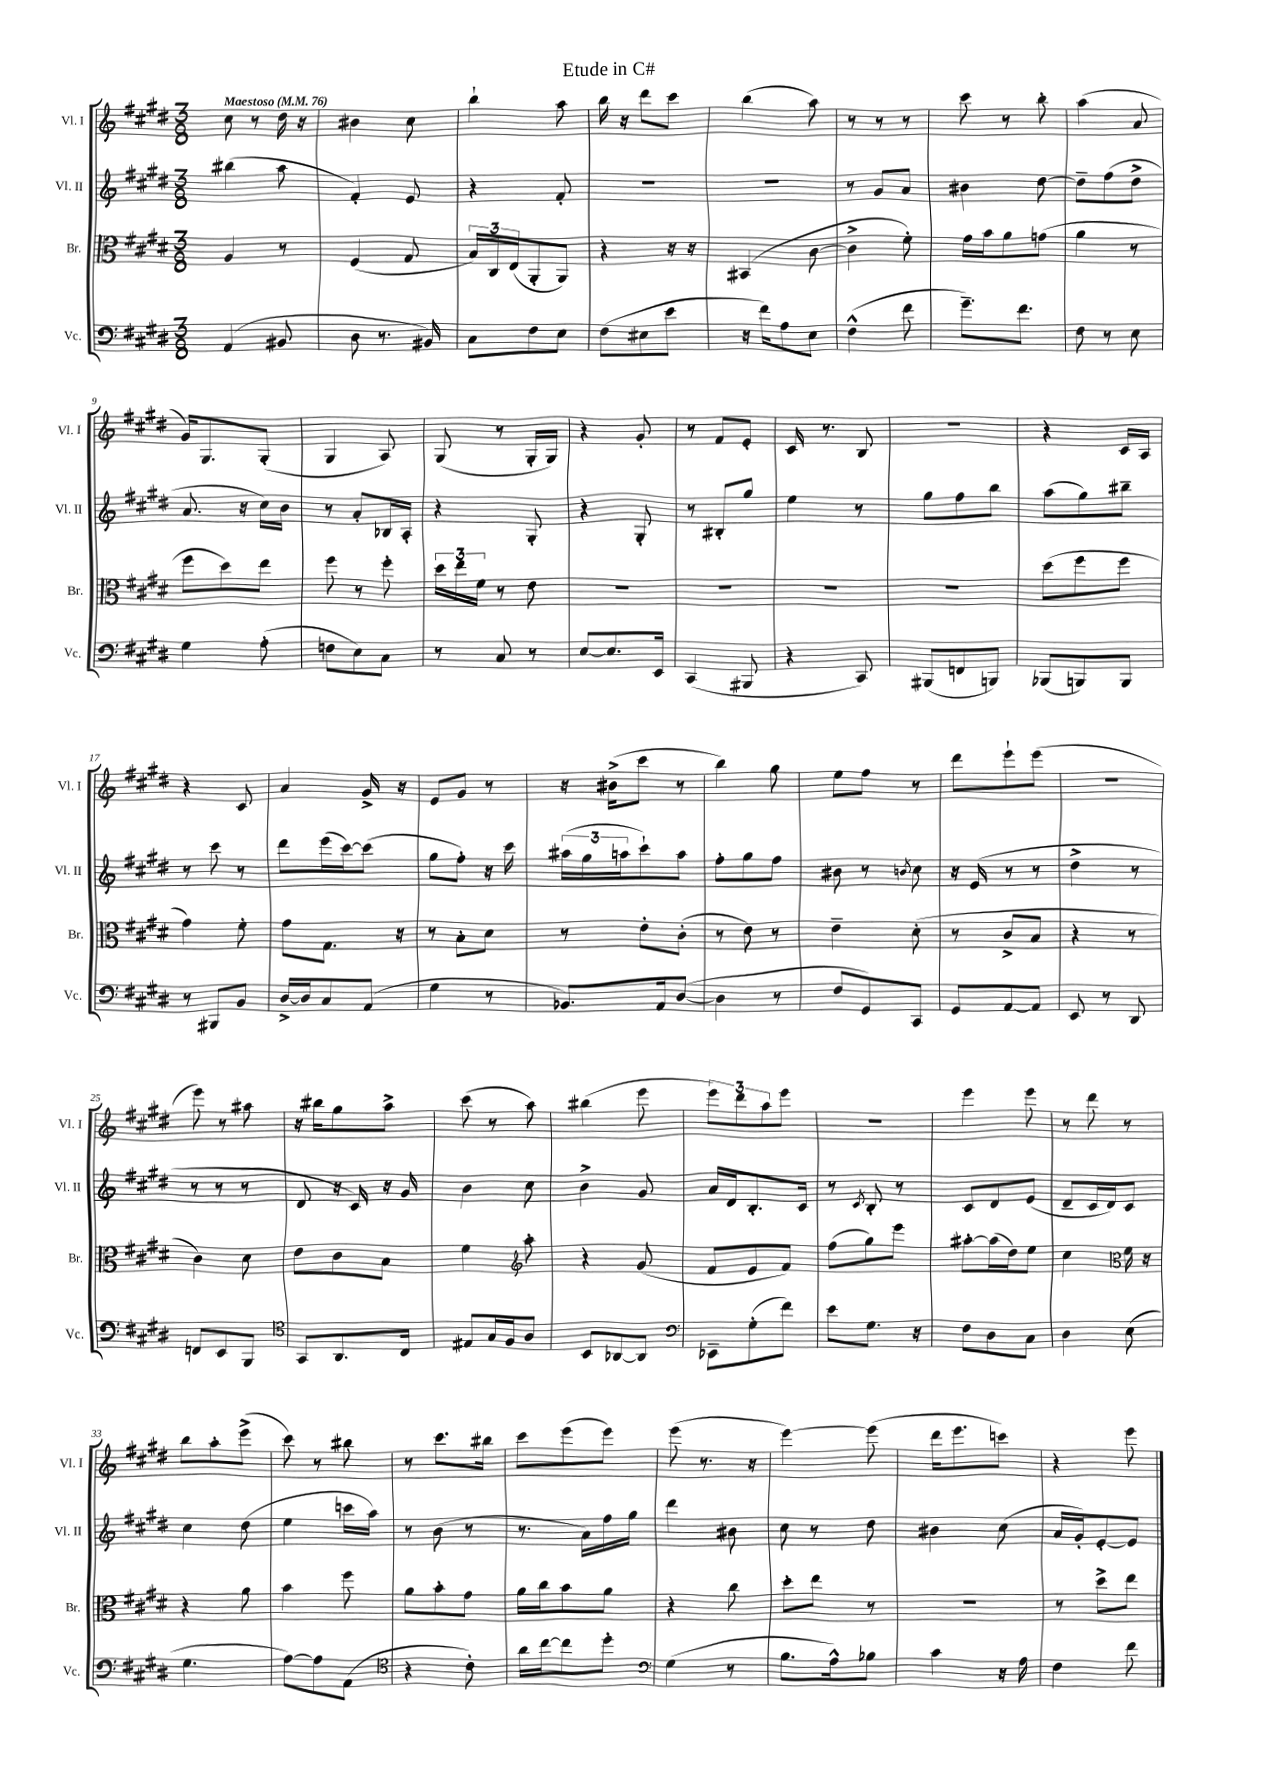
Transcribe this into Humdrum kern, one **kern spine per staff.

**kern	**kern	**kern	**kern
*part4	*part3	*part2	*part1
*staff4	*staff3	*staff2	*staff1
*I"Vc.	*I"Br.	*I"Vl. II	*I"Vl. I
*I'Vc.	*I'Br.	*I'Vl. II	*I'Vl. I
*clefF4	*clefC3	*clefG2	*clefG2
*k[f#c#g#d#]	*k[f#c#g#d#]	*k[f#c#g#d#]	*k[f#c#g#d#]
*M3/8	*M3/8	*M3/8	*M3/8
*MM76	*MM76	*MM76	*MM76
=1	=1	=1	=1
!	!	!	!LO:TX:a:B:t=Maestoso
(4AA/	4A/	(4bb#X\	8cc#\
.	.	.	8r
8BB#X/	8r	8aa\	16dd#\
.	.	.	16r
=2	=2	=2	=2
8D#\	(4F#/	4f#'/)	4b#X\
8.r	.	.	.
.	8G#/	8e/	8cc#\
16BB#X/)	.	.	.
=3	=3	=3	=3
8C#\L	24B/LL)	4r	4bb`\
.	24C#/	.	.
.	(24E/J	.	.
8F#\	8AA'/	.	.
8E\J	8AA/J)	8f#'/	8aa\
=4	=4	=4	=4
(8F#\L	4r	4.r	16bb\
.	.	.	16r
8E#X\	.	.	8ddd#\L
8e\J	16r	.	8ccc#\J
.	16r	.	.
=5	=5	=5	=5
16r	(4BB#X/	4.r	(4bb\
16f#\KL)	.	.	.
8A\	.	.	.
8E\J	[8c#\	.	8aa\)
=6	=6	=6	=6
(4F#^^\	4c#^\]	8r	8r
.	.	8g#/L	8r
8f#\	8f#'\)	8a/J	8r
=7	=7	=7	=7
8.g#~\L)	16g#\LL	4b#X\	8ccc#\
.	16b\J	.	.
.	8a\	.	8r
8.f#\J	.	.	.
.	(8gn\J	[8dd#\	8bb'\
=8	=8	=8	=8
8F#\	4a\	8dd#~\L]	(4aa\
8r	.	(8ff#\	.
8E\	8r	8dd#^\J	8a/
!!LO:LB:g=z
=9	=9	=9	=9
4G#\	8ff#\L	8.a/	16g#/KL)
.	.	.	8.G#/
.	8dd#\)	.	.
.	.	16r	.
(8A'\	8ee\J	16cc#\LL)	(8G#'/J
.	.	16b\JJ	.
=10	=10	=10	=10
8Fn\L	8ff#\	8r	4G#/
8E\)	8r	8a'/L	.
8C#\J	8ff#'\	16B-X/L	8A/)
.	.	16A'/JJ	.
=11	=11	=11	=11
8r	24dd#\LL	4r	(8G#/
.	24ee\	.	.
.	24f#\JJ	.	.
8C#/	8r	.	8r
8r	8e\	8G#'/	16G#'/LL
.	.	.	16G#/JJ)
=12	=12	=12	=12
[8E/L	4.r	4r	4r
8.E/]	.	.	.
.	.	8G#'/	8g#'/
16EE/Jk	.	.	.
=13	=13	=13	=13
(4CC#/	4.r	8r	8r
.	.	8B#X'/L	8f#/L
8BBB#X/	.	8gg#/J	8e'/J
=14	=14	=14	=14
4r	4.r	4ee\	16c#/
.	.	.	8.r
8CC#/)	.	8r	8B/
=15	=15	=15	=15
(8BBB#X/L	4.r	8gg#\L	4.r
8FFn/	.	8ff#\	.
8BBBn/J)	.	8bb\J	.
=16	=16	=16	=16
(8BBB-X/L	(8dd#\L	(8aa\L	4r
8BBBn/)	8ff#\	8gg#\)	.
8BBB/J	8ff#\J	8bb#X~\J	16c#/LL
.	.	.	16A/JJ
!!LO:LB:g=z
=17	=17	=17	=17
8r	4g#\)	8r	4r
8BBB#X/L	.	8ccc#\	.
8BB/J	8f#'\	8r	8c#/
=18	=18	=18	=18
[16D#^/LL	8g#\L	8ddd#\L	4a/
16D#/J]	.	.	.
8C#/	8.G#\J	(16eee\L	.
.	.	[16ccc#\J)	.
(8AA/J	.	(8ccc#\J]	16g#^/
.	16r	.	16r
=19	=19	=19	=19
4G#\	8r	8gg#\L	8e/L
.	8B'\L	8ff#'\J)	8g#/J
8r	8d#\J	16r	8r
.	.	16ccc#\	.
=20	=20	=20	=20
8.BB-X/L)	8r	(24aa#X\LL	16r
.	.	24gg#\	.
.	.	.	(16b#X^\KL
.	.	24aan\J	.
.	8e'\L	8ccc#`\)	8ccc#\J
16AA/k	.	.	.
([8D#/J	(8c#'\J	8aa\J	8r
=21	=21	=21	=21
4D#\]	8r	8ff#'\L	4bb\)
.	8e\)	8gg#\	.
8r	8r	8ff#\J	8gg#\
=22	=22	=22	=22
8F#/L	4e~\	8b#X\	8ee\L
8GG#/)	.	8r	8ff#\J
.	.	8qbn/	.
8CC#/J	(8d#'\	8cc#\	8r
=23	=23	=23	=23
8GG#/L	8r	16r	8ddd#\L
.	.	(16e/	.
[8AA/	8c#^/L	8r	8eee`\
8AA/J]	8B/J	8r	(8eee\J
=24	=24	=24	=24
8EE/	4r	4dd#^\	4.r
8r	.	.	.
8DD#/	8r	8r	.
!!LO:LB:g=z
=25	=25	=25	=25
8FFn/L	4c#\)	8r	8eee\)
8EE/	.	8r	8r
8BBB/J	8d#\	8r	8aa#X\
=26	=26	=26	=26
*clefC4	*	*	*
8GG#/L	8e\L	8d#/	16r
.	.	.	16bb#X\KL
8.AA/	8c#\	16r	8gg#\
.	.	16c#/)	.
.	8B\J	16r	8aa^\J
16C#/Jk	.	16g#/	.
=27	=27	=27	=27
8E#X/L	4f#\	4b\	(8ccc#\
16G#/L	.	.	8r
16F#/J	.	.	.
*	*clefG2	*	*
8A/J	8aa'\	8cc#\	8aa\)
=28	=28	=28	=28
8BB/L	4r	4b^\	(4bb#X\
[8AA-X/	.	.	.
8AA-/J]	(8g#/	8g#/	8eee\
=29	=29	=29	=29
*clefF4	*	*	*
8EE-X~\L	8f#/L	16a/LL	12eee\L)
.	.	16d#/J	.
.	.	.	12ddd#\
(8G#'\	8e/	8.B'/	.
.	.	.	12aa\
8f#\J)	8f#/J)	.	8eee\J
.	.	16c#/Jk	.
=30	=30	=30	=30
8e\L	(8ff#\L	8r	4.r
.	.	8qc#/	.
8.G#\J	8gg#\)	8B'/	.
.	8eee\J	8r	.
16r	.	.	.
=31	=31	=31	=31
8F#\L	[8aa#X'\L	8c#/L	4eee\
8D#\	(16aa#\L]	8d#/	.
.	16dd#\J)	.	.
8C#\J	8ee\J	(8e/J	8eee\
=32	=32	=32	=32
4D#\	4cc#\	8d#~/L	8r
.	.	16c#/L	8ddd#\
.	.	16d#/J)	.
*	*clefC3	*	*
(8E\	16f#\	8c#/J	8r
.	16r	.	.
!!LO:LB:g=z
=33	=33	=33	=33
4.G#\	4r	4cc#\	8bb\L
.	.	.	8aa'\
.	8a\	(8dd#\	(8eee^\J
=34	=34	=34	=34
[8A\L)	4b\	4ee\	8ccc#\)
8A\]	.	.	8r
(8AA\J	8ff#\	16cccn\LL	8bb#X\
.	.	16aa\JJ)	.
=35	=35	=35	=35
*clefC4	*	*	*
4r	8a\L	8r	8r
.	8b'\	(8b\	8.ccc#\L
8c#'\)	8g#\J	8r	.
.	.	.	16bb#X\Jk
=36	=36	=36	=36
16a\LL	16a\LL	8.r	8ccc#\L
[16cc#\J	16cc#\J	.	.
8cc#\]	8b\	.	(8eee\
.	.	16a\LL)	.
8dd#'\J	8a\J	16ff#\	8eee\J)
.	.	16gg#\JJ	.
=37	=37	=37	=37
*clefF4	*	*	*
(4G#\	4r	4ddd#\	(8eee\
.	.	.	8.r
8r	8cc#\	8b#X\	.
.	.	.	16r
=38	=38	=38	=38
8.B\L	8dd#'\L	8cc#\	[4eee\)
.	8ee\J	8r	.
16A^^\k)	.	.	.
8B-X\J	8r	8dd#\	(8eee\]
=39	=39	=39	=39
4c#\	4.r	4b#X\	16ddd#\KL
.	.	.	8.eee\
16r	.	(8cc#\	8cccn\J)
16A\	.	.	.
=40	=40	=40	=40
4F#\	8r	16a/LL	4r
.	.	16g#'/J)	.
.	8dd#^\L	[8e'/	.
8f#\	8ee\J	8e/J]	8eee\
==	==	==	==
*-	*-	*-	*-
